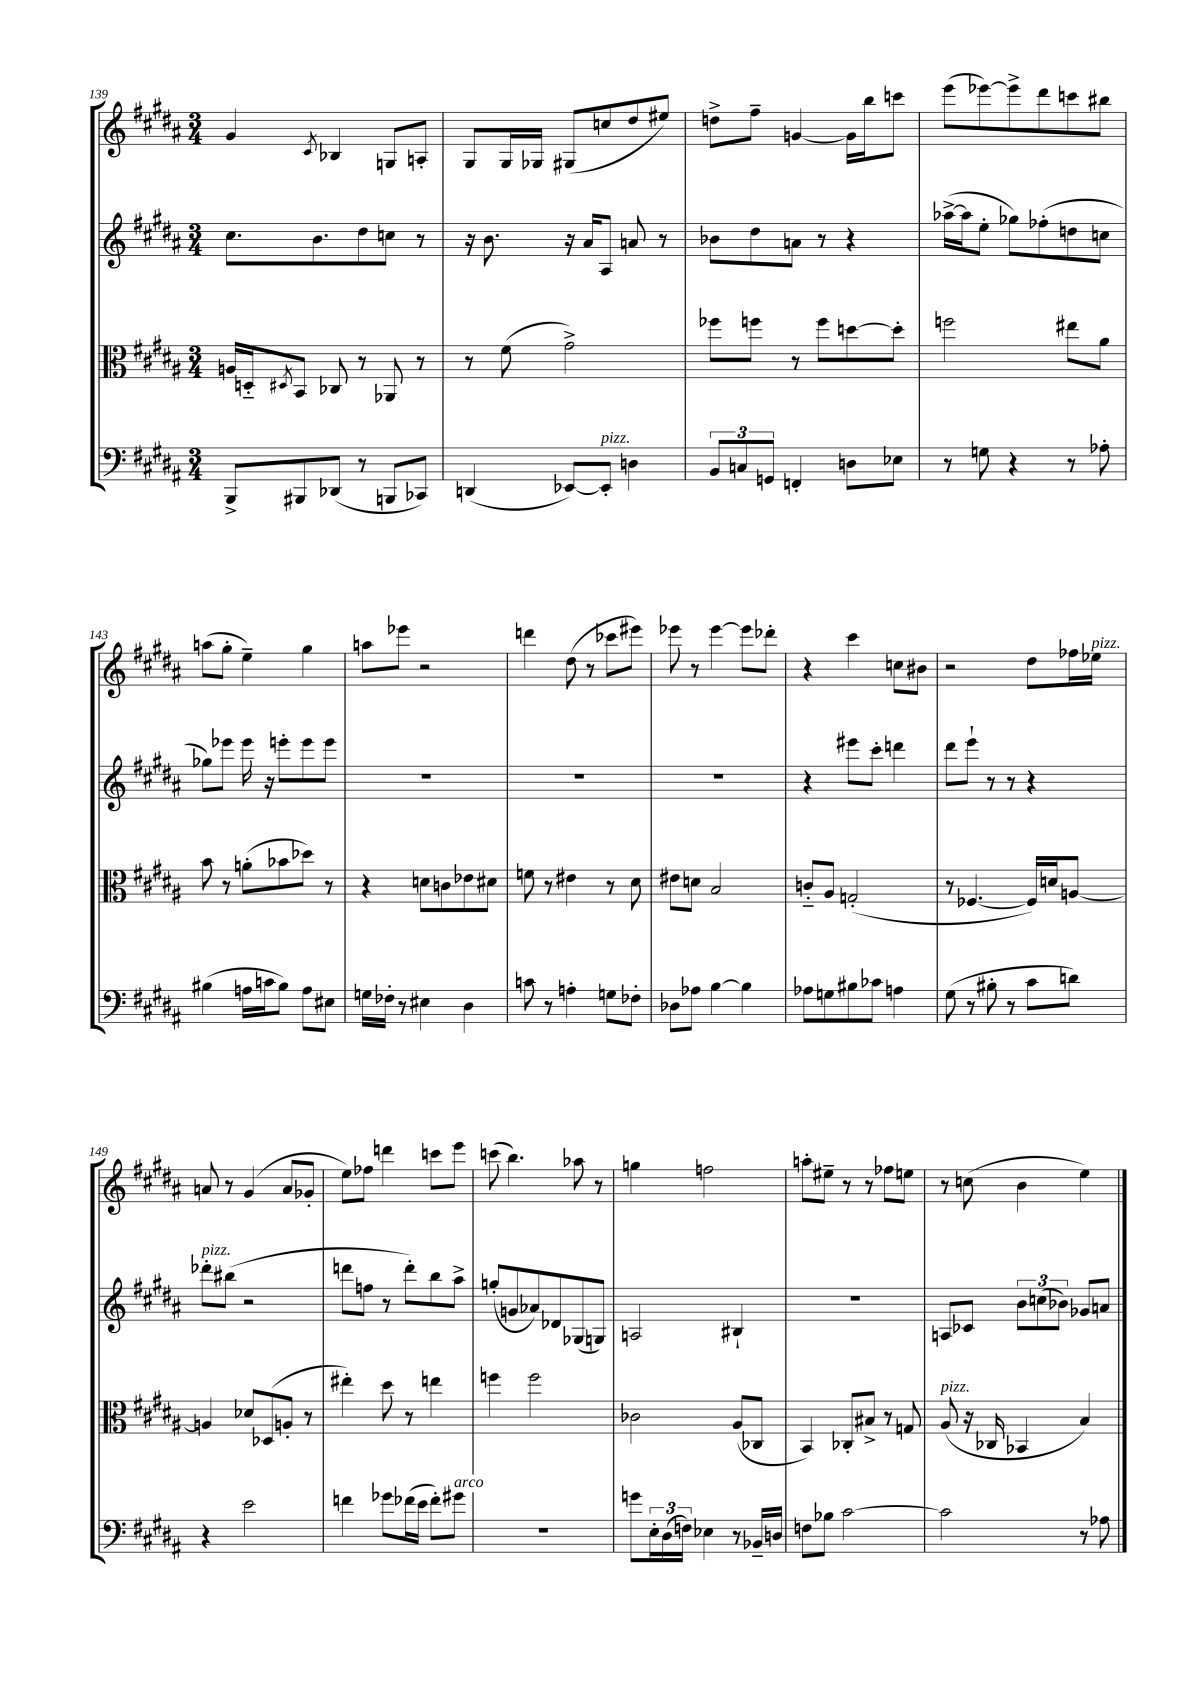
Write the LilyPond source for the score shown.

<<
\new StaffGroup <<
\new Staff = "s0" {
    \clef treble \key b \major \numericTimeSignature \time 3/4
    gis'4 \acciaccatura { cis'8 } bes4 g8 a8-. |
    gis8 gis16 ges16 gis8( c''8 dis''8 eis''8) |
    d''8-> fis''8-- g'4~ g'16 b''16 c'''8 |
    e'''8( ees'''8~) ees'''8-> dis'''8 c'''8 bis''8 |
    a''8( gis''8-. e''4--) gis''4 |
    a''8 ees'''8 r2 |
    d'''4 dis''8( r8 ces'''8 eis'''8) |
    ees'''8 r8 ees'''4~ ees'''8 des'''8-. |
    r4 cis'''4 c''8 bis'8 |
    r2 dis''8 fes''16 ees''16^\markup { \italic "pizz." } |
    a'8 r8 gis'4( a'8 ges'8-. |
    e''8) fes''8 d'''4 c'''8 e'''8 |
    c'''8( b''4.) aes''8 r8 |
    g''4 f''2 |
    a''8-. eis''8-- r8 r8 fes''8 e''8 |
    r8 c''8( b'4 e''4) \bar "|." |
}
\new Staff = "s1" {
    \clef treble \key b \major \numericTimeSignature \time 3/4
    cis''8. b'8. dis''8 c''8 r8 |
    r16 b'8. r16 ais'16 ais8 a'8 r8 |
    bes'8 dis''8 a'8 r8 r4 |
    aes''16~->( aes''16 e''8-. ges''8) fes''8-.( d''8 c''8 |
    ges''8) ees'''8 ees'''16 r16 e'''8-. e'''8 e'''8 |
    R2. |
    R2. |
    R2. |
    r4 eis'''8 cis'''8-. d'''4 |
    dis'''8 e'''8-! r8 r8 r4 |
    des'''8-.^\markup { \italic "pizz." } bis''8( r2 |
    d'''8 f''8 r8 d'''8-.) b''8 ais''8-> |
    g''8-.( g'8 aes'8) des'8 ges8( g8) |
    a2 bis4-! |
    R2. |
    a8 ces'8 \tuplet 3/2 { b'8 c''8( bes'8) } ges'8 a'8 \bar "|." |
}
\new Staff = "s2" {
    \clef alto \key b \major \numericTimeSignature \time 3/4
    a16 d16-_ \acciaccatura { dis8 } b,8 ces8 r8 aes,8 r8 |
    r8 fis'8( gis'2->) |
    fes''8 f''8 r8 f''8 d''8~ d''8-. |
    f''2 eis''8 ais'8 |
    b'8 r8 a'8-.( bes'8 des''8) r8 |
    r4 d'8 c'8 ees'8 dis'8 |
    f'8 r8 eis'4 r8 dis'8 |
    eis'8 d'8 b2 |
    c'8-_ ais8 g2-.( |
    r8 fes4.~ fes16) d'16 a8~ |
    a4 des'8 des8( a8-. r8 |
    eis''4-.) dis''8 r8 e''4 |
    f''4 f''2 |
    ces'2 ais8( ces8 |
    b,4) ces8-. bis8-> r8 g8 |
    ais8^\markup { \italic "pizz." }( r16 ces16 bes,4 b4) \bar "|." |
}
\new Staff = "s3" {
    \clef bass \key b \major \numericTimeSignature \time 3/4
    b,,8-> bis,,8 des,8( r8 b,,8 ces,8) |
    d,4( ees,8~) ees,8-.^\markup { \italic "pizz." } d4 |
    \tuplet 3/2 { b,8 c8 g,8 } f,4-. d8 ees8 |
    r8 g8 r4 r8 aes8-. |
    bis4( a16 c'16 bis8) a8 eis8 |
    g16 fes16-. r8 eis4 dis4 |
    c'8 r8 a4-. g8 fes8-. |
    des8 aes8 b4~ b4 |
    aes8 g8 bis8 ces'8 a4 |
    gis8( r8 bis8-. r8 cis'8 d'8) |
    r4 e'2 |
    f'4 ges'8 fes'16( e'16 fes'8-.) gis'8^\markup { \italic "arco" } |
    R2. |
    g'8 \tuplet 3/2 { e16-. dis16( f16) } ees4 r8 bes,16-- d16 |
    f8 bes8 cis'2~ |
    cis'2 r8 aes8 \bar "|." |
}
>>
>>
\layout { \context { \Score currentBarNumber = #139 } }
